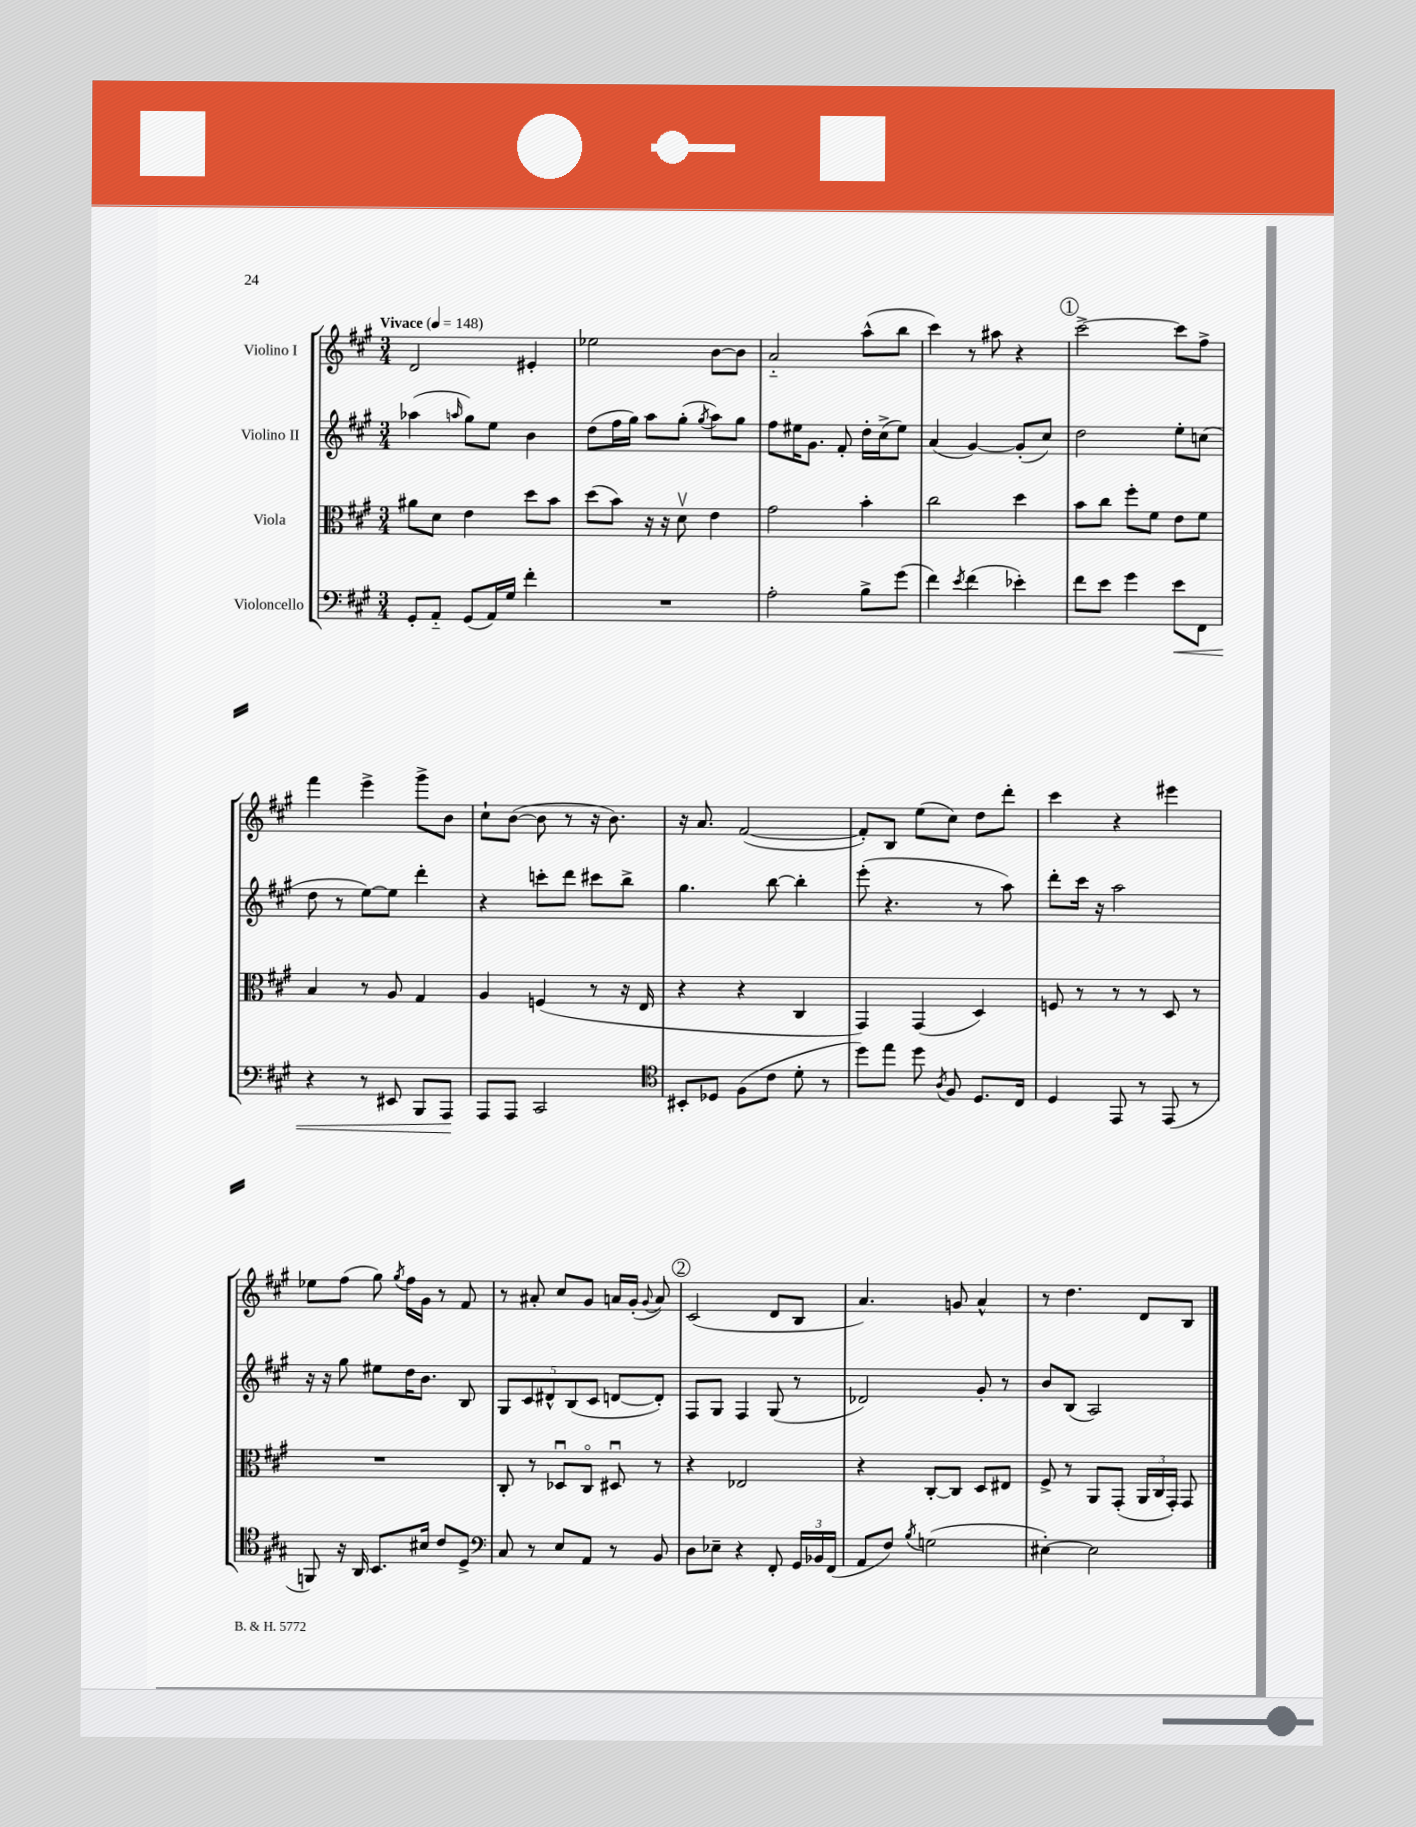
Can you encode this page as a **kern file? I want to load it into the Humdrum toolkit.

**kern	**kern	**kern	**kern
*staff4	*staff3	*staff2	*staff1
*clefF4	*clefC3	*clefG2	*clefG2
*k[f#c#g#]	*k[f#c#g#]	*k[f#c#g#]	*k[f#c#g#]
*M3/4	*M3/4	*M3/4	*M3/4
*MM148	*MM148	*MM148	*MM148
8GG#'/L	8a#\L	(4aa-\	2d/
8AA'~/J	8d\J	.	.
.	.	16qqaa/	.
(8GG#/L	4e\	8gg#\L)	.
16AA/L)	.	8ee\J	.
16G#/JJ	.	.	.
4f#'\	8dd\L	4b\	4e#'/
.	8b\J	.	.
=	=	=	=
2.r	(8dd\L	(8dd\L	2ee-\
.	8b\J)	16ff#\L	.
.	.	16gg#\JJ)	.
.	16r	8aa\L	.
.	16r	.	.
.	8dv\	(8gg#'\J	.
.	.	8qgg#/	.
.	4e\	8aa\L)	[8b\L
.	.	8gg#\J	8b\]J
=	=	=	=
2A'\	2g#\	8ff#\L	2a'~/
.	.	16ee#\K	.
.	.	8.g#\J	.
.	.	8f#'/	.
8B^\L	4b'\	16dd'\LL	(8aa^^\L
.	.	(16cc#^\J	.
(8g#\J	.	8ee#\J)	8bb\J
=	=	=	=
4f#\)	2cc#\	(4a/	4ccc#\)
8qe/	.	.	.
(4f#\	.	[4g#/)	8r
.	.	.	8aa#\
4e-'\)	4dd\	(8g#'/]L	4r
.	.	8cc#/J)	.
=	=	=	=
8f#\L	8b\L	2dd\	[2ccc#^\
8e\J	8cc#\J	.	.
4g#\	8ff#'\L	.	.
.	8f#\J	.	.
8e\L	8e\L	8ee'\L	8ccc#\]L
8FF#\J	8f#\J	(8cc\J	8ff#^\J
=	=	=	=
4r	4B/	8dd\	4fff#\
.	.	8r	.
8r	8r	[8ee\L)	4eee^\
8EE#/	8A/	8ee\]J	.
8BBB/L	4G#/	4ddd'\	8ggg#^\L
8AAA/J	.	.	8b\J
=	=	=	=
8AAA/L	4A/	4r	8cc#`\L
8AAA/J	.	.	([8b\J
2CC#/	(4F/	8ccc'\L	8b\]
.	.	8ddd\J	8r
.	8r	8ccc#\L	16r
.	.	.	8.b\)
.	16r	8bb^\J	.
.	16E/	.	.
=	=	=	=
*clefC4	*	*	*
8BB#'/L	4r	4.gg#\	16r
.	.	.	8.a/
8D-/J	.	.	.
(8F#\L	4r	.	([2f#/
8c#\J	.	[8bb\	.
8d'\	4C#/	4bb'\]	.
8r	.	.	.
=	=	=	=
8dd\L)	4GG#/)	(8eee'\	8f#'/]L)
8ee\J	.	4.r	8B/J
8dd\	(4GG#/	.	(8ee\L
8qA/	.	.	.
8F#/	.	.	8cc#\J)
8.D/L	4D/)	8r	8dd\L
.	.	8aa\)	8ddd'\J
16C#/Jk	.	.	.
=	=	=	=
4D/	8F/	8ddd'\L	4ccc#\
.	8r	16ccc#\Jk	.
.	.	16r	.
8EE/	8r	2aa\	4r
8r	8r	.	.
(8EE/	8D/	.	4eee#\
8r	8r	.	.
=	=	=	=
8FF/)	2.r	16r	8ee-\L
.	.	16r	.
16r	.	8gg#\	(8ff#\J
16AA/	.	.	.
8.BB/L	.	8ee#\L	8gg#\)
.	.	.	8qgg#/
.	.	16dd\K	16ff#\LL
16B#/Jk	.	8.b\J	16g#\JJ
8c#/L	.	.	8r
8D^/J	.	8B/	8f#/
=	=	=	=
*clefF4	*	*	*
8C#/	8C#'/	10G#/L	8r
.	.	10c#/	.
8r	8r	.	8a#'/
.	.	10d#^^/	.
8E/L	8D-u/L	.	8cc#/L
.	.	(10B/	.
8AA/J	8C#o/J	.	8g#/J
.	.	10c#/J	.
8r	8D#u/	[8d/L	16a/LL
.	.	.	(16g#'/JJ
.	.	.	8qqg#/
8BB/	8r	8d'/]J)	8a/)
=	=	=	=
8D\L	4r	8F#/L	(2c#/
8E-~\J	.	8G#/J	.
4r	2E-/	4F#/	.
8FF#'/	.	(8G#/	8d/L
24GG#/LL	.	8r	8B/J
24BB-/	.	.	.
(24FF#/JJ	.	.	.
=	=	=	=
8AA/L	4r	2d-/)	4.a/)
8F#/J)	.	.	.
8qB/	.	.	.
(2G\	[8C#'/L	.	.
.	8C#/]J	.	8g/
.	8D/L	8g#'/	4a^^/
.	8E#/J	8r	.
=	=	=	=
[4E#'\)	8F#^/	8b/L	8r
.	8r	(8B/J	4.dd\
2E#\]	8AA/L	2A/)	.
.	(8GG#'/J	.	.
.	24AA/LL	.	8d/L
.	24C#/	.	.
.	24GG#'/JJ)	.	.
.	8GG#/	.	8B/J
==	==	==	==
*-	*-	*-	*-
